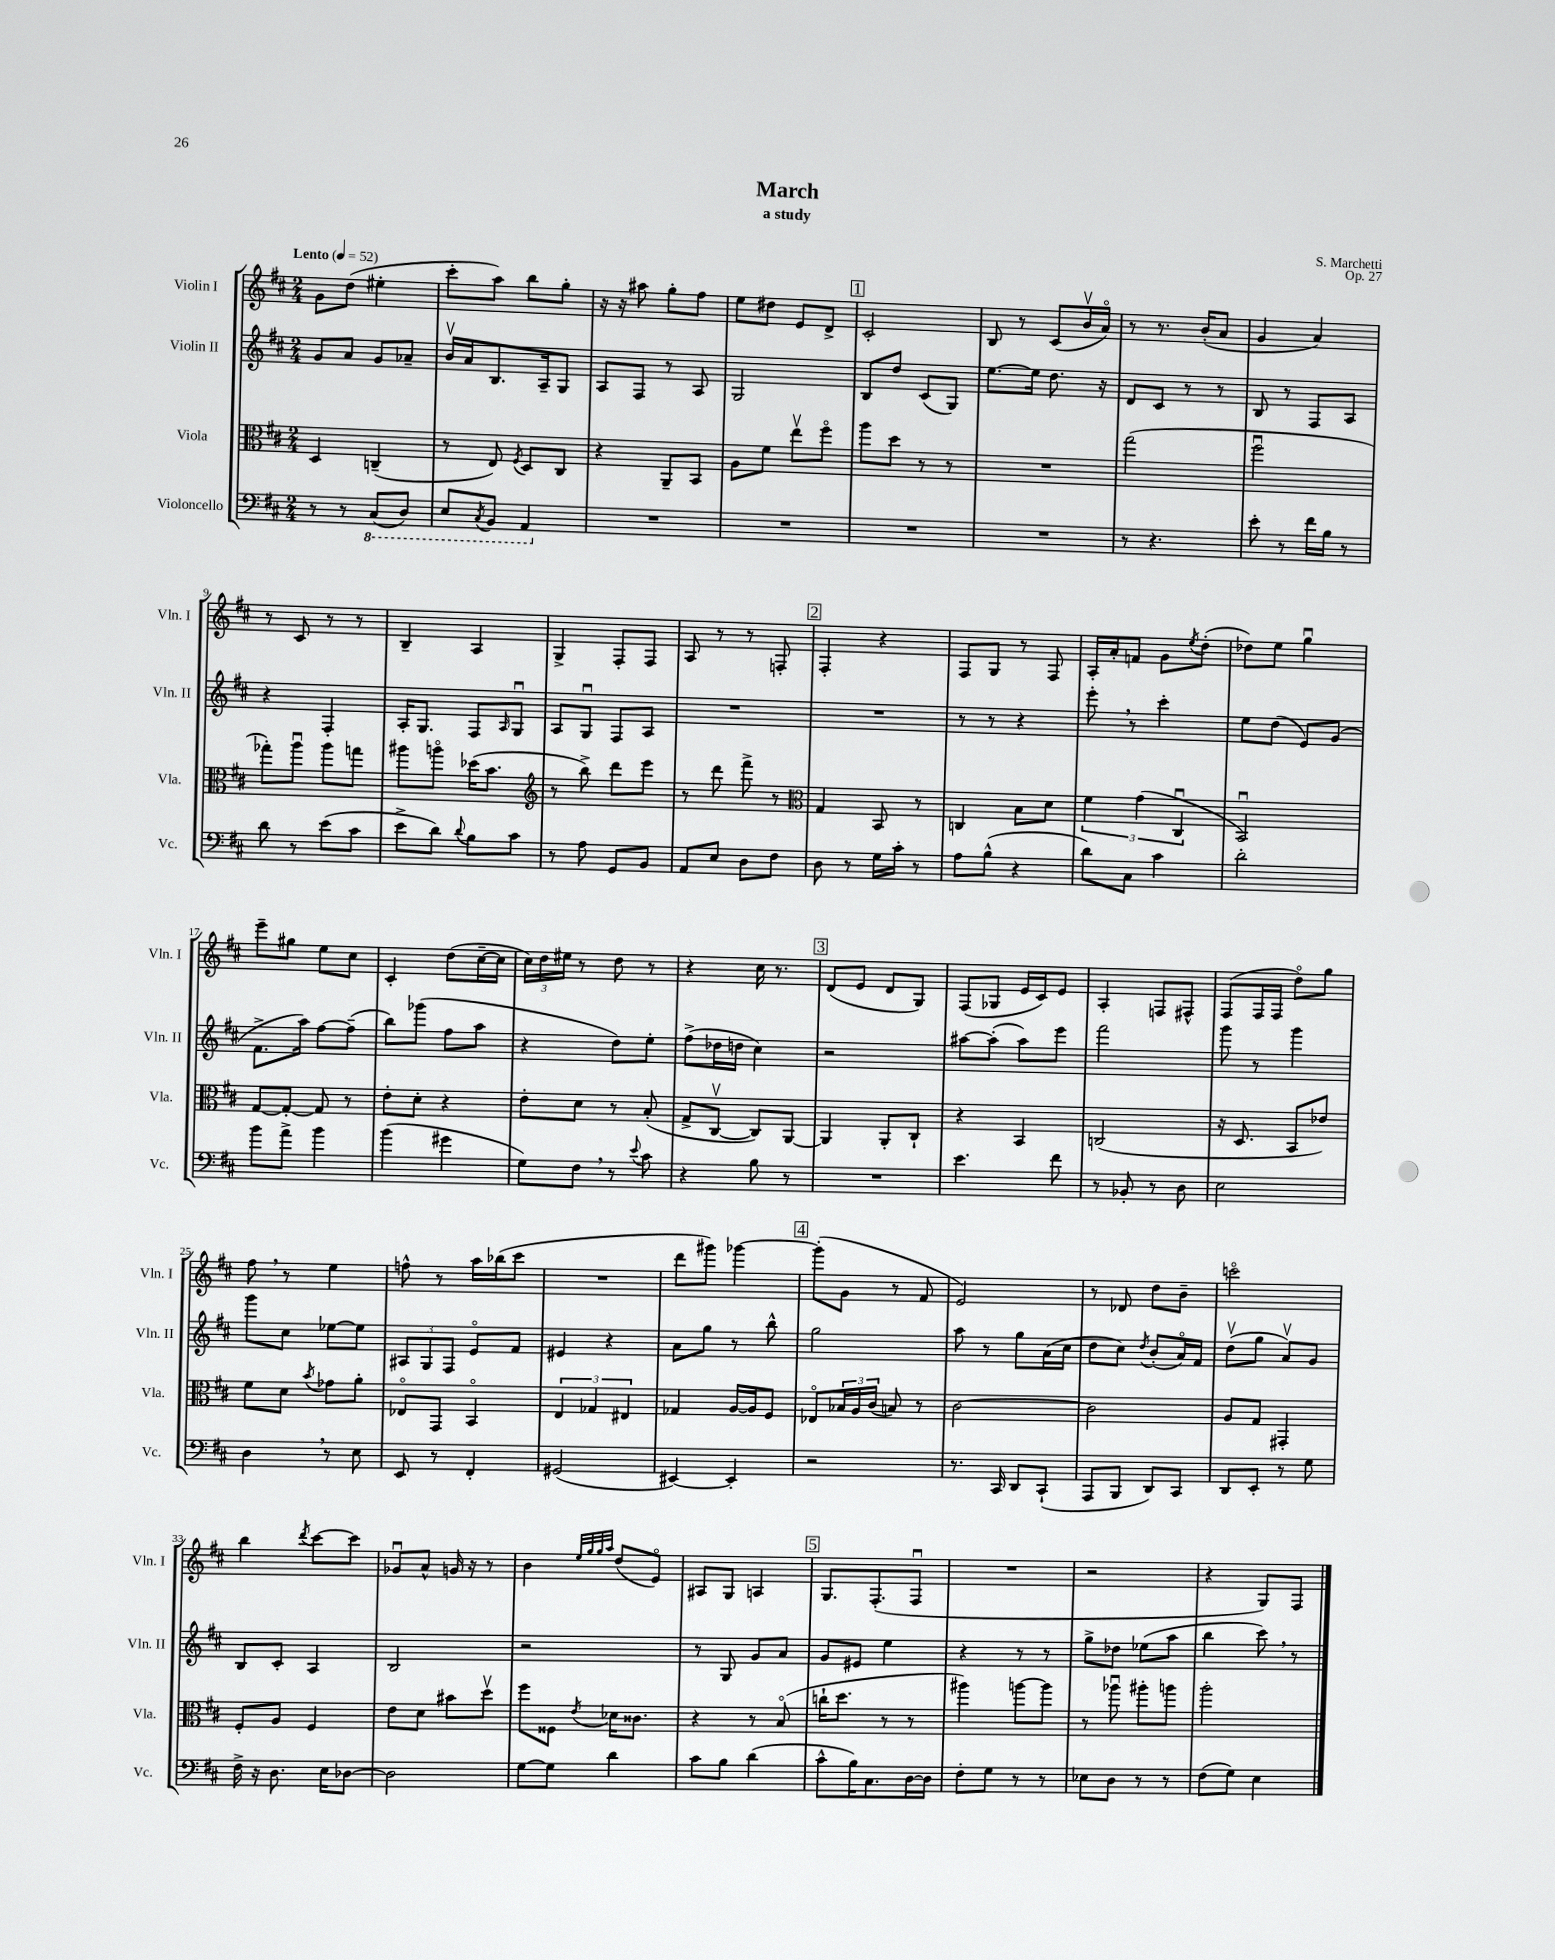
\header { title = "March" composer = "S. Marchetti" subtitle = "a study" opus = "Op. 27" }
<<
\new StaffGroup <<
\new Staff = "s0" \with { instrumentName = "Violin I" shortInstrumentName = "Vln. I" } {
    \clef treble \key d \major \numericTimeSignature \time 2/4 \tempo "Lento" 4 = 52
    g'8 d''8( eis''4-. |
    cis'''8-. a''8) b''8 g''8-. |
    r16 r16 ais''8 g''8-. fis''8 |
    e''8 dis''8 e'8 d'8-> |
    \mark \markup { \box "1" } cis'2-. |
    b8 r8 cis'8( b'16\upbow a'16\flageolet) |
    r8 r8. b'16-.( a'8 |
    g'4 a'4) |
    r8 cis'8 r8 r8 |
    b4-- a4 |
    g4-> fis8-. fis8 |
    a8 r8 r8 f8-. |
    \mark \markup { \box "2" } fis4-. r4 |
    fis8 g8 r8 fis8 |
    a16-. a'16-. f'8 g'8 \acciaccatura { e''8 } d''8-.( |
    des''8) e''8 g''4\downbow |
    e'''8-- gis''8 e''8 cis''8 |
    cis'4-. d''8( cis''16~-- cis''16 |
    \tuplet 3/2 { cis''16) d''16 eis''16 } r8 d''8 r8 |
    r4 cis''16 r8. |
    \mark \markup { \box "3" } d'8( e'8 d'8 g8) |
    fis8( ges8 e'16 cis'16) e'8 |
    a4-. f8 fis8-^ |
    fis8( fis16 fis16 d''8\flageolet) g''8 |
    fis''8 \breathe r8 e''4 |
    f''8-^ r8 a''16 bes''16( cis'''8 |
    R2 |
    d'''8 gis'''8) ges'''4~ |
    \mark \markup { \box "4" } ges'''8-.( g'8 r8 fis'8 |
    e'2) |
    r8 des'8 d''8 b'8-- |
    c'''2\flageolet |
    b''4 \acciaccatura { d'''8 } cis'''8~ cis'''8 |
    ges'8\downbow a'8-^ g'16 r16 r8 |
    b'4 \grace { e''32 g''32 g''32 a''32 } d''8( e'8\flageolet) |
    ais8 g8 a4 |
    \mark \markup { \box "5" } g8. fis8.-.( fis8\downbow |
    R2 |
    r2 |
    r4 g8) fis8 \bar "|." |
}
\new Staff = "s1" \with { instrumentName = "Violin II" shortInstrumentName = "Vln. II" } {
    \clef treble \key d \major \numericTimeSignature \time 2/4
    g'8 a'8 g'8 aes'8-- |
    b'16\upbow a'16 b8. a16-- g8 |
    a8 fis8 r8 a8 |
    g2 |
    \mark \markup { \box "1" } b8 d''8 cis'8( g8) |
    e''8.~ e''16 d''8. r16 |
    d'8 cis'8 r8 r8 |
    b8 r8 fis8 a8 |
    r4 fis4-. |
    a16-. g8. fis8 \grace { a16 } g8\downbow |
    a8 g8\downbow fis8 a8 |
    R2 |
    \mark \markup { \box "2" } R2 |
    r8 r8 r4 |
    e'''8-. \breathe r8 cis'''4-. |
    e''8 d''8( e'8) g'8( |
    fis'8.-> a''16) fis''8~ fis''8--( |
    b''8) ges'''8( fis''8 a''8 |
    r4 d''8) e''8-. |
    fis''8->( des''16 d''16 cis''4) |
    \mark \markup { \box "3" } r2 |
    ais''8~ ais''8-.( ais''8) e'''8 |
    fis'''2 |
    g'''8 r8 g'''4 |
    g'''8 cis''8 ees''8~ ees''8 |
    \tuplet 3/2 { ais8 g8 fis8 } e'8\flageolet fis'8 |
    eis'4 r4 |
    a'8 g''8 r8 b''8-^ |
    \mark \markup { \box "4" } g''2 |
    a''8 r8 g''8 a'16( cis''16 |
    d''8 cis''8) \acciaccatura { d''8 } b'8-.( a'16\flageolet) fis'16 |
    d''8\upbow( g''8 a'8\upbow) g'8 |
    b8 cis'8-. a4 |
    b2 |
    r2 |
    r8 g8 g'8 a'8 |
    \mark \markup { \box "5" } g'8 eis'8 e''4 |
    r4 r8 r8 |
    g''8-> des''8 ees''8( a''8 |
    b''4 cis'''8) \breathe r8 \bar "|." |
}
\new Staff = "s2" \with { instrumentName = "Viola" shortInstrumentName = "Vla." } {
    \clef alto \key d \major \numericTimeSignature \time 2/4
    d4 c4--( |
    r8 e8) \acciaccatura { fis8 } d8 cis8 |
    r4 a,8-- b,8 |
    a8 fis'8 e''8\upbow fis''8\flageolet |
    \mark \markup { \box "1" } a''8 d''8 r8 r8 |
    R2 |
    g''2( |
    fis''2\downbow |
    ges''8-.) a''8\downbow a''8 g''8 |
    ais''8 a''8\flageolet des''16( b'8. |
    \clef treble r8 b''8->) d'''8 e'''8 |
    r8 d'''8 fis'''8-> r8 |
    \mark \markup { \box "2" } \clef alto g4 b,8 r8 |
    c4 b8 d'8 |
    \tuplet 3/2 { fis'4 g'4( cis4\downbow } |
    b,2\downbow) |
    g8~ g8~-. g8 r8 |
    e'8-. d'8-. r4 |
    e'8-. d'8 r8 b8-.( |
    g8-> cis8~\upbow cis8) a,8~ |
    \mark \markup { \box "3" } a,4 a,8-. cis8-! |
    r4 b,4 |
    c2( |
    r16 d8. b,8 ees'8) |
    fis'8 d'8 \acciaccatura { b'8 } ges'8 a'8-. |
    ees8\flageolet g,8 b,4\flageolet |
    \tuplet 3/2 { e4 ges4 eis4 } |
    ges4 a16~ a16 fis8 |
    \mark \markup { \box "4" } ees8\flageolet \tuplet 3/2 { bes16 a16 cis'16( } b8) r8 |
    cis'2~ |
    cis'2 |
    a8 g8 gis,4-. |
    fis8-. a8 fis4 |
    e'8 d'8 bis'8 d''8\upbow |
    fis''8 fisis8 \acciaccatura { e'8 } des'16 cisis'8. |
    r4 r8 b8\flageolet( |
    \mark \markup { \box "5" } c''16-! d''8. r8 r8 |
    ais''4) a''8~ a''8 |
    r8 aes''8\downbow ais''8-. a''8 |
    a''2-. \bar "|." |
}
\new Staff = "s3" \with { instrumentName = "Violoncello" shortInstrumentName = "Vc." } {
    \clef bass \key d \major \numericTimeSignature \time 2/4
    r8 r8 \ottava #-1 cis,8( d,8) |
    e,8 \acciaccatura { cis,8 } b,,8 a,,4 \ottava #0 |
    R2 |
    R2 |
    \mark \markup { \box "1" } R2 |
    R2 |
    r8 r4. |
    e'8-. r8 fis'16 b16 r8 |
    d'8 r8 e'8( cis'8 |
    e'8-> d'8) \appoggiatura { d'8 } b8 cis'8 |
    r8 a8 g,8 b,8 |
    a,8 e8 d8 fis8 |
    \mark \markup { \box "2" } d8 r8 g16 cis'16-. r8 |
    a8 b8-^( r4 |
    d'8) cis8 cis'4 |
    d'2-. |
    b'8 a'8-> b'4 |
    b'4( gis'4 |
    g8) fis8 \breathe r8 \appoggiatura { e'8 } cis'8 |
    r4 b8 r8 |
    \mark \markup { \box "3" } R2 |
    e'4. fis'8 |
    r8 bes,8-. r8 d8 |
    e2 |
    d4 \breathe r8 e8 |
    e,8 r8 fis,4-. |
    gis,2( |
    eis,4~) eis,4-. |
    \mark \markup { \box "4" } r2 |
    r8. cis,16 d,8 cis,8-!( |
    a,,8 b,,8 d,8) cis,8 |
    d,8 e,8-. r8 g8 |
    fis16-> r16 d8. e16 des8~ |
    des2 |
    g8~ g8 d'4 |
    cis'8 b8 d'4( |
    \mark \markup { \box "5" } cis'8-^ b16) cis8. d16~ d16 |
    fis8-. g8 r8 r8 |
    ees8 d8 r8 r8 |
    fis8( g8) e4 \bar "|." |
}
>>
>>
